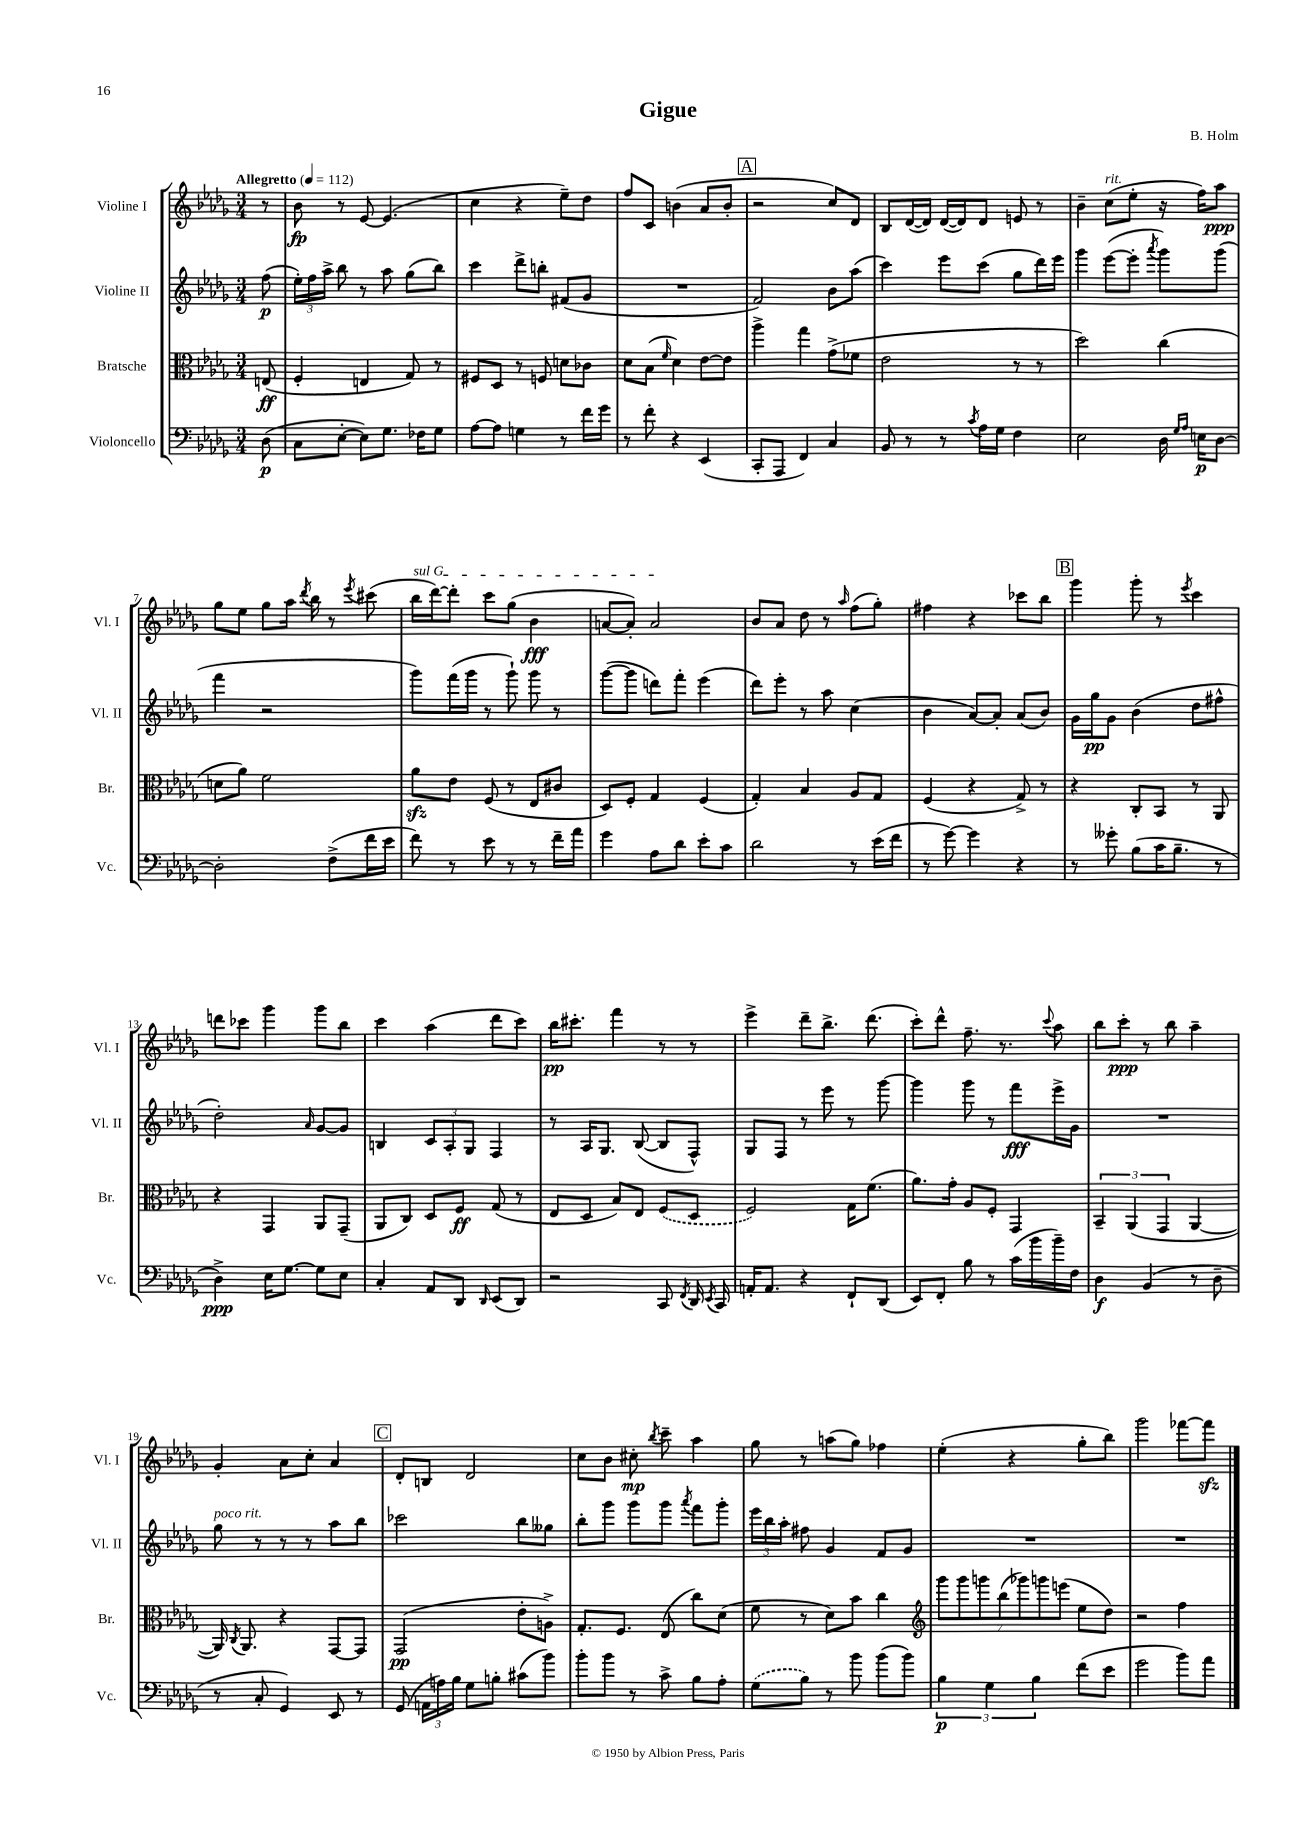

**kern	**kern	**kern	**kern
*staff4	*staff3	*staff2	*staff1
*clefF4	*clefC3	*clefG2	*clefG2
*k[b-e-a-d-g-]	*k[b-e-a-d-g-]	*k[b-e-a-d-g-]	*k[b-e-a-d-g-]
*M3/4	*M3/4	*M3/4	*M3/4
*MM112	*MM112	*MM112	*MM112
(8D-	(8E	(8ff	8r
=	=	=	=
8C	4F'	24ee-')	8b-
.	.	24ff	.
.	.	24aa-^	.
[8E-'	.	8bb-	8r
8E-])	4E	8r	[8e-
8.G-	.	8aa-	(4.e-]
.	8G-)	(8gg-	.
16F-	.	.	.
8G-	8r	8bb-)	.
=	=	=	=
[8A-	8F#	4ccc	4cc
8A-]	8D-	.	.
4G	8r	8ddd-^	4r
.	8F	8bb'	.
8r	8d	(8f#	8ee-~)
16f	8c-	8g-	8dd-
16g-	.	.	.
=	=	=	=
8r	8d-	2.r	8ff
8f'	(8B-	.	8c
.	16qqf	.	.
4r	4d-)	.	(4b
(4EE-	[8e-	.	8a-
.	8e-]	.	8b'
=	=	=	=
8CC'	4aa-^	2f)	2r
8AAA-	.	.	.
4FF)	4gg-	.	.
4C	(8g-^	8b-	8cc)
.	8f-	(8aa-	8d-
=	=	=	=
8BB-	2e-	4ccc)	8B-
8r	.	.	([16d-
.	.	.	16d-])
8r	.	8eee-	([16d-
.	.	.	16d-])
8qc	.	.	.
16A-	.	(8ccc	8d-
16G-	.	.	.
4F	8r	8gg-	8e
.	8r	16ddd-)	8r
.	.	16eee-	.
=	=	=	=
2E-	2dd-)	4ggg-	4b-~
.	.	([8eee-	(8cc
.	.	8eee-']	8ee-'
.	.	8qaaa-	.
16D-	(4cc	8ggg-)	16r
16qqG-	.	.	.
16qqA-	.	.	.
16E	.	.	16ff)
[8D-	.	(8ggg-	8aa-
=	=	=	=
2D-']	8d	4fff	8gg-
.	8a-)	.	8ee-
.	2f	2r	8gg-
.	.	.	16aa-
.	.	.	8qddd-
.	.	.	16bb-
(8F^	.	.	8r
.	.	.	8qeee-
16f	.	.	(8ccc#
16e-	.	.	.
=	=	=	=
8f)	8a-	8ggg-)	16bb-
.	.	.	[16ddd-)
8r	8e-	(16fff	8ddd-']
.	.	16ggg-	.
8e-	(8F	8r	8ccc
8r	8r	8ggg-`)	(8gg-
8r	8E-	8ggg-	4b-
16f~	8c#	8r	.
16a-	.	.	.
=	=	=	=
4g-	8D-)	([8ggg-	[8a
.	8F'	8ggg-]	8a'])
8A-	4G-	8ddd)	2a
8d-	.	8fff'	.
8e-'	(4F	(4eee-	.
8c	.	.	.
=	=	=	=
2d-	4G-')	8ddd-)	8b-
.	.	8eee-'	8a-
.	4B-	8r	8dd-
.	.	8aa-	8r
.	.	.	16qqaa-
8r	8A-	(4cc	(8ff
(16e-	8G-	.	8gg-')
16f	.	.	.
=	=	=	=
8r	(4F	4b-	4ff#
[8g-)	.	.	.
4g-]	4r	[8a-)	4r
.	.	8a-']	.
4r	8G-^)	(8a-	8ccc-
.	8r	8b-)	8bb-
=	=	=	=
8r	4r	16g-	4ggg-
.	.	16gg-	.
8g--'	.	8g-	.
(8B-	8C'	(4b-	8ggg-'
16c	8BB-	.	8r
8.B-~	.	.	.
.	.	.	8qeee-
.	8r	8dd-	4ccc
8r	8AA-	8ff#^^	.
=	=	=	=
4D-^)	4r	2dd-')	8ddd
.	.	.	8ccc-
16E-	4GG-	.	4ggg-
[8.G-	.	.	.
.	.	16qqa-	.
8G-]	8AA-	[8g-	8ggg-
8E-	(8GG-~	8g-]	8bb-
=	=	=	=
4C'	8AA-	4B	4ccc
.	8C)	.	.
8AA-	8D-	12c	(4aa-
.	.	12A-'	.
8DD-	8F	.	.
.	.	12G-	.
16qqDD-	.	.	.
(8EE-	(8G-	4F	8ddd-
8DD-)	8r	.	8ccc)
=	=	=	=
2r	8E-	8r	16bb-
.	.	.	8.ccc#'
.	8D-	16A-	.
.	.	8.G-	.
.	8B-)	.	4fff
.	8E-	([8B-	.
8CC	(8F	8B-]	8r
8qFF	.	.	.
16DD-	8D-	8F^^)	8r
8qEE-	.	.	.
16CC	.	.	.
=	=	=	=
16AA'	2F)	8G-	4eee-^
8.AA	.	.	.
.	.	8F	.
4r	.	8r	8ddd-~
.	.	8eee-	8.bb-^
8FF`	16G-	8r	.
.	(8.f	.	(8.ddd-
(8DD-	.	[8ggg-	.
=	=	=	=
8EE-)	8.a-)	4ggg-]	8ccc')
8FF'	.	.	8ddd-^^
.	16g-'	.	.
8B-	8A-	8ggg-	8.ff~
8r	8F'	8r	.
.	.	.	8.r
(16c	4GG-	8fff	.
16b-	.	.	.
.	.	.	8qqccc
16b-~)	.	16eee-^	8aa-
16F	.	16g-	.
=	=	=	=
4D-	6BB-~	2.r	8bb-
.	.	.	8ccc'
.	(6AA-	.	.
(4BB-	.	.	8r
.	6GG-	.	.
.	.	.	8bb-
8r	[4AA-	.	4aa-~
8D-~	.	.	.
=	=	=	=
8r	16AA-])	8gg-	4g-'
.	8qC	.	.
.	8.AA-	.	.
8C'	.	8r	.
4GG-)	4r	8r	8a-
.	.	8r	8cc'
8EE-	[8GG-	8aa-	4a-
8r	8GG-]	8bb-	.
=	=	=	=
(8GG-	(2GG-	2ccc-	8d-'
24AA	.	.	8B
24A)	.	.	.
24B-	.	.	.
8G-	.	.	2d-
8B'	.	.	.
(8c#	8e-'	8bb-	.
8b-)	8A^)	8gg--	.
=	=	=	=
8b-'	8.G-'	8bb-'	8cc
8b-	.	8ggg-	8b-
.	8.F	.	.
8r	.	8ggg-	8cc#'
.	.	.	8qbb-
8c^	(8E-	8ggg-	8ccc~
.	.	8qaaa-	.
8B-	8cc)	8fff	4aa-
8A-'	(8d-	8ggg-'	.
=	=	=	=
(8G-	8f	24eee-	8gg-
.	.	24bb-	.
.	.	24aa-'	.
8B-)	8r	8ff#	8r
8r	8d-)	4g-	(8aa
8b-	8b-	.	8gg-)
(8b-	4cc	8f	4ff-
8b-)	.	8g-	.
=	=	=	=
*	*clefG2	*	*
6B-	14ggg-	2.r	(4ee-'
.	14ggg-	.	.
.	14ggg	.	.
6G-	.	.	.
.	(14bb-	.	.
.	.	.	4r
.	14ggg-)	.	.
6B-	.	.	.
.	14ggg	.	.
.	(14eee	.	.
(8f	8ee-	.	8gg-'
8e-	8dd-)	.	8bb-)
=	=	=	=
2g-	2r	2.r	2ggg-
8b-)	4ff	.	[8fff-
8a-	.	.	8fff-]
==	==	==	==
*-	*-	*-	*-
